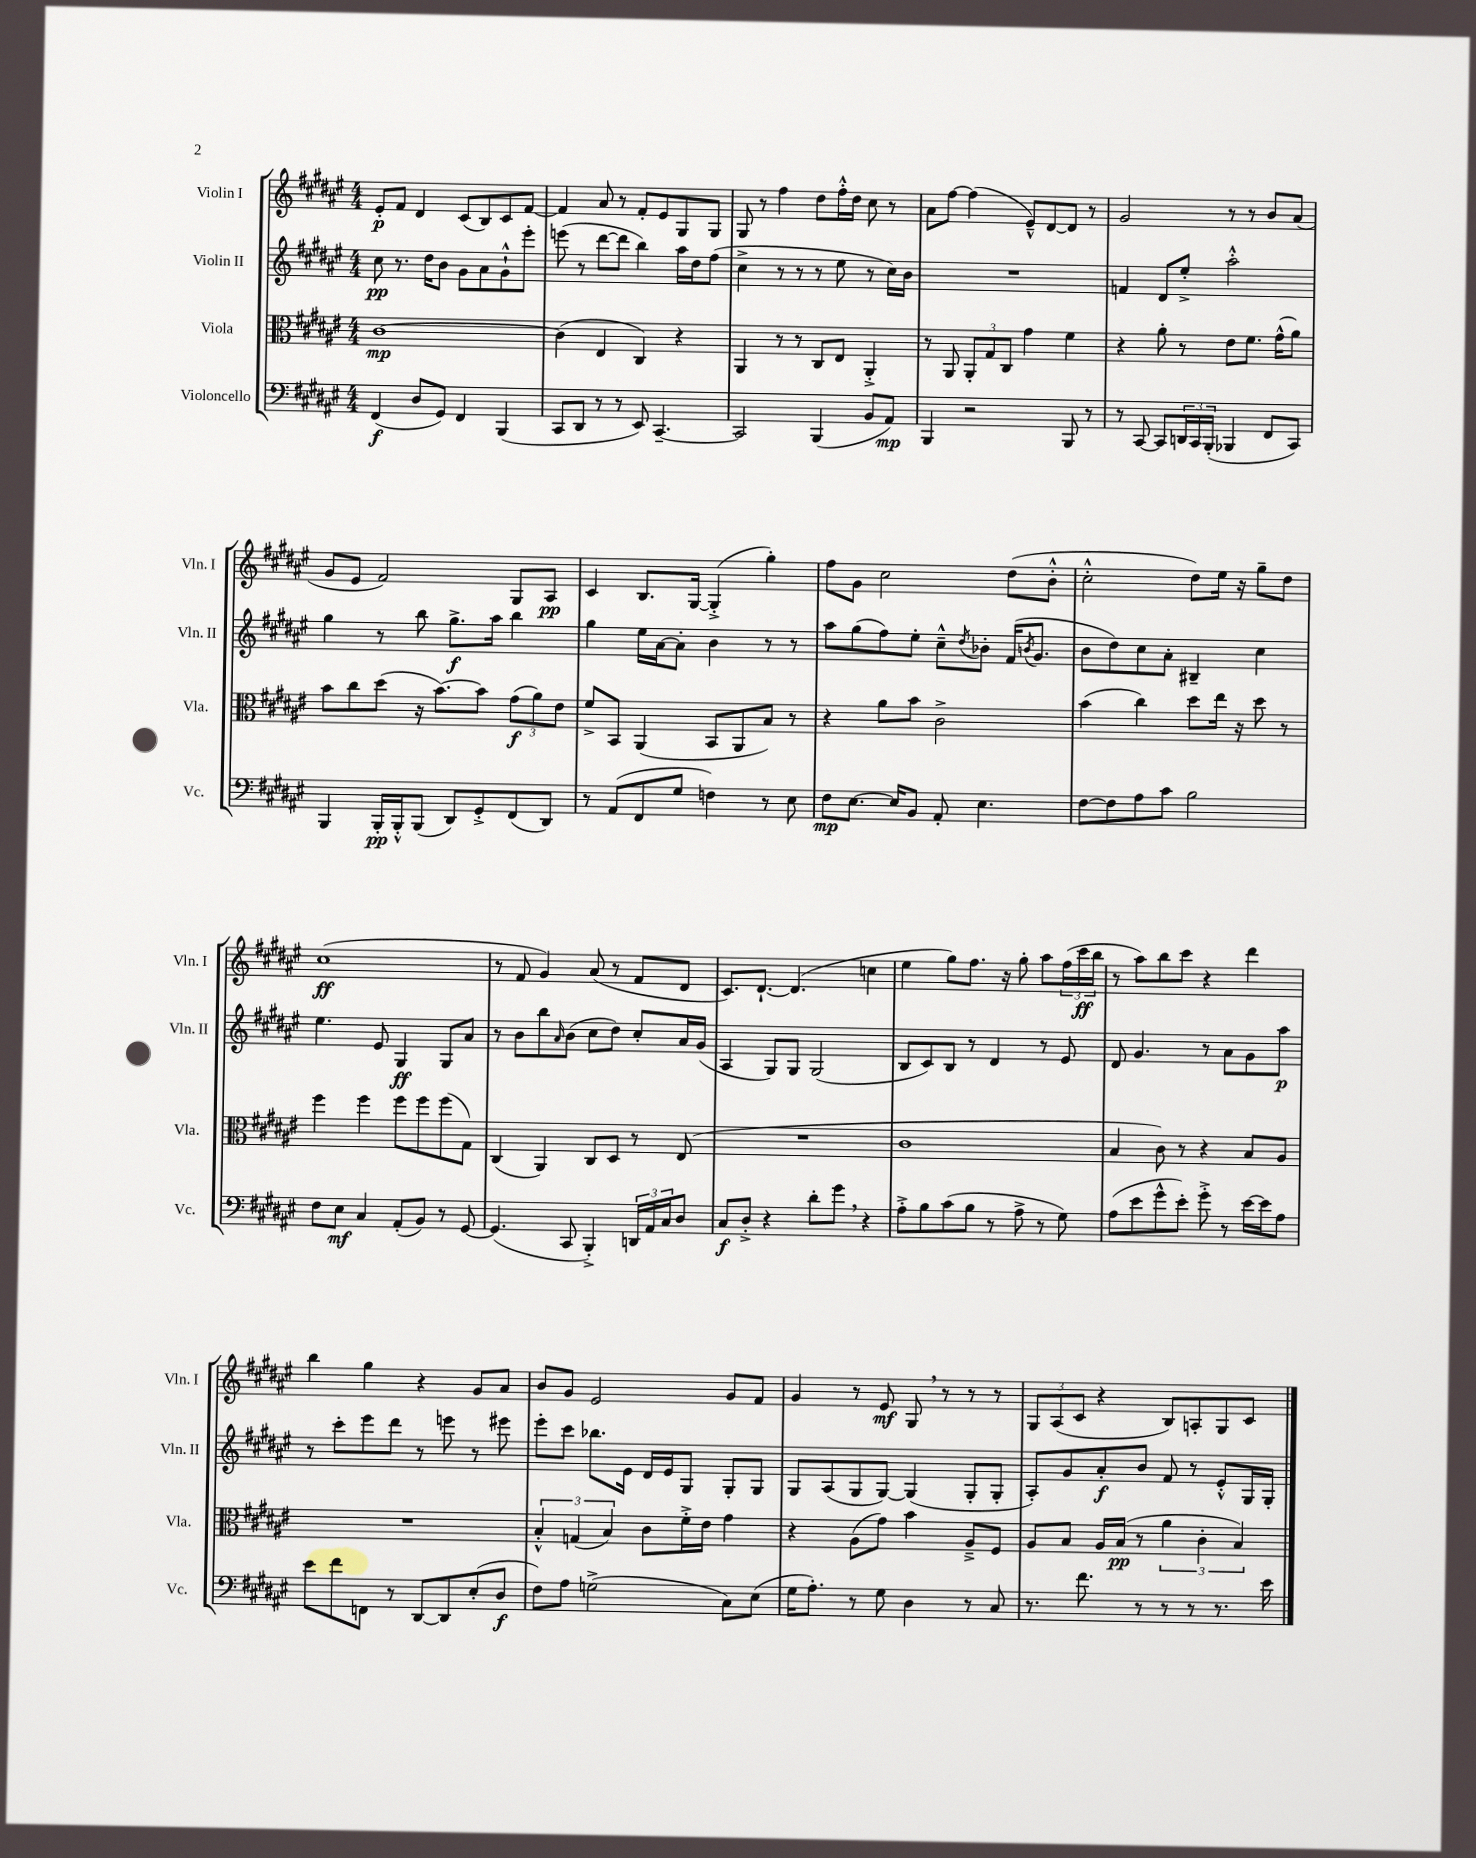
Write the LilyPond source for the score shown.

<<
\new StaffGroup <<
\new Staff = "s0" \with { instrumentName = "Violin I" shortInstrumentName = "Vln. I" } {
    \clef treble \key fis \major \numericTimeSignature \time 4/4
    eis'8-.\p fis'8 dis'4 cis'8( b8) cis'8 fis'8~ |
    fis'4 ais'8 r8 fis'8-. eis'8 gis8 gis8 |
    gis8 r8 fis''4 dis''8 fis''16-.-^ dis''16 cis''8 r8 |
    ais'8 fis''8~ fis''4( eis'8---^) dis'8~ dis'8 r8 |
    gis'2 r8 r8 b'8 ais'8( |
    gis'8 eis'8 fis'2) gis8 ais8\pp |
    cis'4 b8. gis16~ gis4-.->( gis''4-.) |
    fis''8 gis'8 cis''2 dis''8( b'8-.-^ |
    cis''2-.-^ dis''8) eis''16 r16 gis''8-- dis''8 |
    cis''1\ff( |
    r8 fis'8 gis'4) ais'8( r8 fis'8 dis'8 |
    cis'8.) dis'8.~-! dis'4.( c''4 |
    eis''4 gis''8) fis''8. r16 gis''8-. ais''8 \tuplet 3/2 { fis''16( cis'''16\ff b''16 } |
    r8 ais''8) b''8 cis'''8 r4 dis'''4 |
    b''4 gis''4 r4 gis'8 ais'8 |
    b'8 gis'8 eis'2 gis'8 fis'8 |
    gis'4 r8 eis'8\mf gis8 \breathe r8 r8 r8 |
    \tuplet 3/2 { gis8 ais8( cis'8 } r4 b8) a8-. gis8 cis'8 \bar "|." |
}
\new Staff = "s1" \with { instrumentName = "Violin II" shortInstrumentName = "Vln. II" } {
    \clef treble \key fis \major \numericTimeSignature \time 4/4
    cis''8\pp r8. dis''16 b'8 gis'8 ais'8 gis'8-!-^ eis'''8-. |
    e'''8( r8 dis'''8~ dis'''8 b''4) ais''16 dis''16 fis''8( |
    cis''4-> r8 r8 r8 eis''8 r8 cis''16) b'16 |
    R1 |
    f'4 dis'8 eis''8-.-> ais''2-.-^ |
    gis''4 r8 b''8 gis''8.->\f ais''16 b''4 |
    gis''4 eis''16 ais'16~ ais'8-. b'4 r8 r8 |
    ais''8 gis''8( fis''8) eis''8-. cis''8---^ \acciaccatura { dis''8 } bes'8-. fis'16( \acciaccatura { b'8 } gis'8. |
    b'8 dis''8) cis''8 ais'8-. bis4-- cis''4 |
    eis''4. eis'8 gis4\ff gis8 ais'8 |
    r8 b'8 b''8 \grace { ais'16 } b'8( cis''8 dis''8) cis''8-. ais'16 gis'16( |
    ais4 gis8) gis8 gis2( |
    b8 cis'8) b8 r8 dis'4 r8 eis'8 |
    dis'8 gis'4. r8 ais'8 gis'8 ais''8\p |
    r8 cis'''8-. eis'''8 dis'''8 r8 e'''8 r8 eis'''8 |
    eis'''8-. cis'''8 bes''8. eis'16 dis'16 eis'16 gis8 gis8-. gis8 |
    gis8 ais8( gis8 gis8~) gis4( gis8-. gis8-. |
    ais8-.) gis'8 ais'8-.\f b'8 fis'8 r8 eis'8-.-^ gis16 gis16-. \bar "|." |
}
\new Staff = "s2" \with { instrumentName = "Viola" shortInstrumentName = "Vla." } {
    \clef alto \key fis \major \numericTimeSignature \time 4/4
    cis'1~\mp |
    cis'4( eis4 cis4) r4 |
    ais,4 r8 r8 cis8 eis8 ais,4-.-> |
    r8 ais,8 \tuplet 3/2 { ais,8-. gis8 cis8 } gis'4 fis'4 |
    r4 ais'8-. r8 eis'8 fis'8. gis'16-^( ais'8) |
    b'8 cis''8 dis''8( r16 b'8.~) b'8 \tuplet 3/2 { gis'8\f( ais'8) eis'8 } |
    fis'8-> b,8 ais,4( b,8 ais,8 b8) r8 |
    r4 ais'8 b'8 cis'2-> |
    b'4( cis''4) dis''8 eis''16 r16 dis''8 r8 |
    fis''4 fis''4 fis''8 fis''8 fis''8( gis8) |
    cis4( ais,4) cis8 dis8 r8 eis8( |
    R1 |
    cis'1 |
    b4 cis'8) r8 r4 b8 ais8 |
    R1 |
    \tuplet 3/2 { b4-.-^ g4( b4) } cis'8 fis'16-.-> eis'16 gis'4 |
    r4 ais8( gis'8) b'4 ais8---> fis8 |
    ais8 b8 ais16 b16\pp( r8 \tuplet 3/2 { ais'4 cis'4-. b4) } \bar "|." |
}
\new Staff = "s3" \with { instrumentName = "Violoncello" shortInstrumentName = "Vc." } {
    \clef bass \key fis \major \numericTimeSignature \time 4/4
    fis,4\f( dis8 gis,8) fis,4 b,,4( |
    cis,8 dis,8 r8 r8 eis,8) cis,4.~-- |
    cis,2 b,,4( b,8 ais,8\mp) |
    b,,4 r2 b,,8 r8 |
    r8 cis,8~ cis,8 \tuplet 3/2 { d,16 cis,16 b,,16-.( } bes,,4 fis,8 cis,8) |
    b,,4 b,,16-.\pp b,,16-.-^ b,,8( dis,8) gis,8-.-> fis,8( dis,8) |
    r8 ais,8( fis,8 gis8 f4) r8 eis8 |
    fis8\mp eis8.~ eis16 b,8 ais,8-. eis4. |
    fis8~ fis8 ais8 cis'8 b2 |
    fis8 eis8\mf cis4 ais,8-.( b,8) r8 gis,8~ |
    gis,4.( cis,8 b,,4-.->) \tuplet 3/2 { d,16 ais,16 cis16 } dis8 |
    cis8\f dis8-.-> r4 dis'8-. gis'8 \breathe r4 |
    ais8-.-> b8 cis'8( b8 r8 ais8-> r8 gis8) |
    ais8( eis'8 gis'8-^ eis'8-.) gis'8-.-> r8 eis'16~ eis'16 ais8 |
    eis'8 fis'8 f,8 r8 dis,8~ dis,8 eis8-.( dis8\f |
    fis8) ais8 g2->( cis8) eis8( |
    gis16 ais8.-.) r8 gis8 dis4 r8 cis8 |
    r8. fis'8. r8 r8 r8 r8. eis'16 \bar "|." |
}
>>
>>
\layout { \context { \Score \remove "Bar_number_engraver" } }
